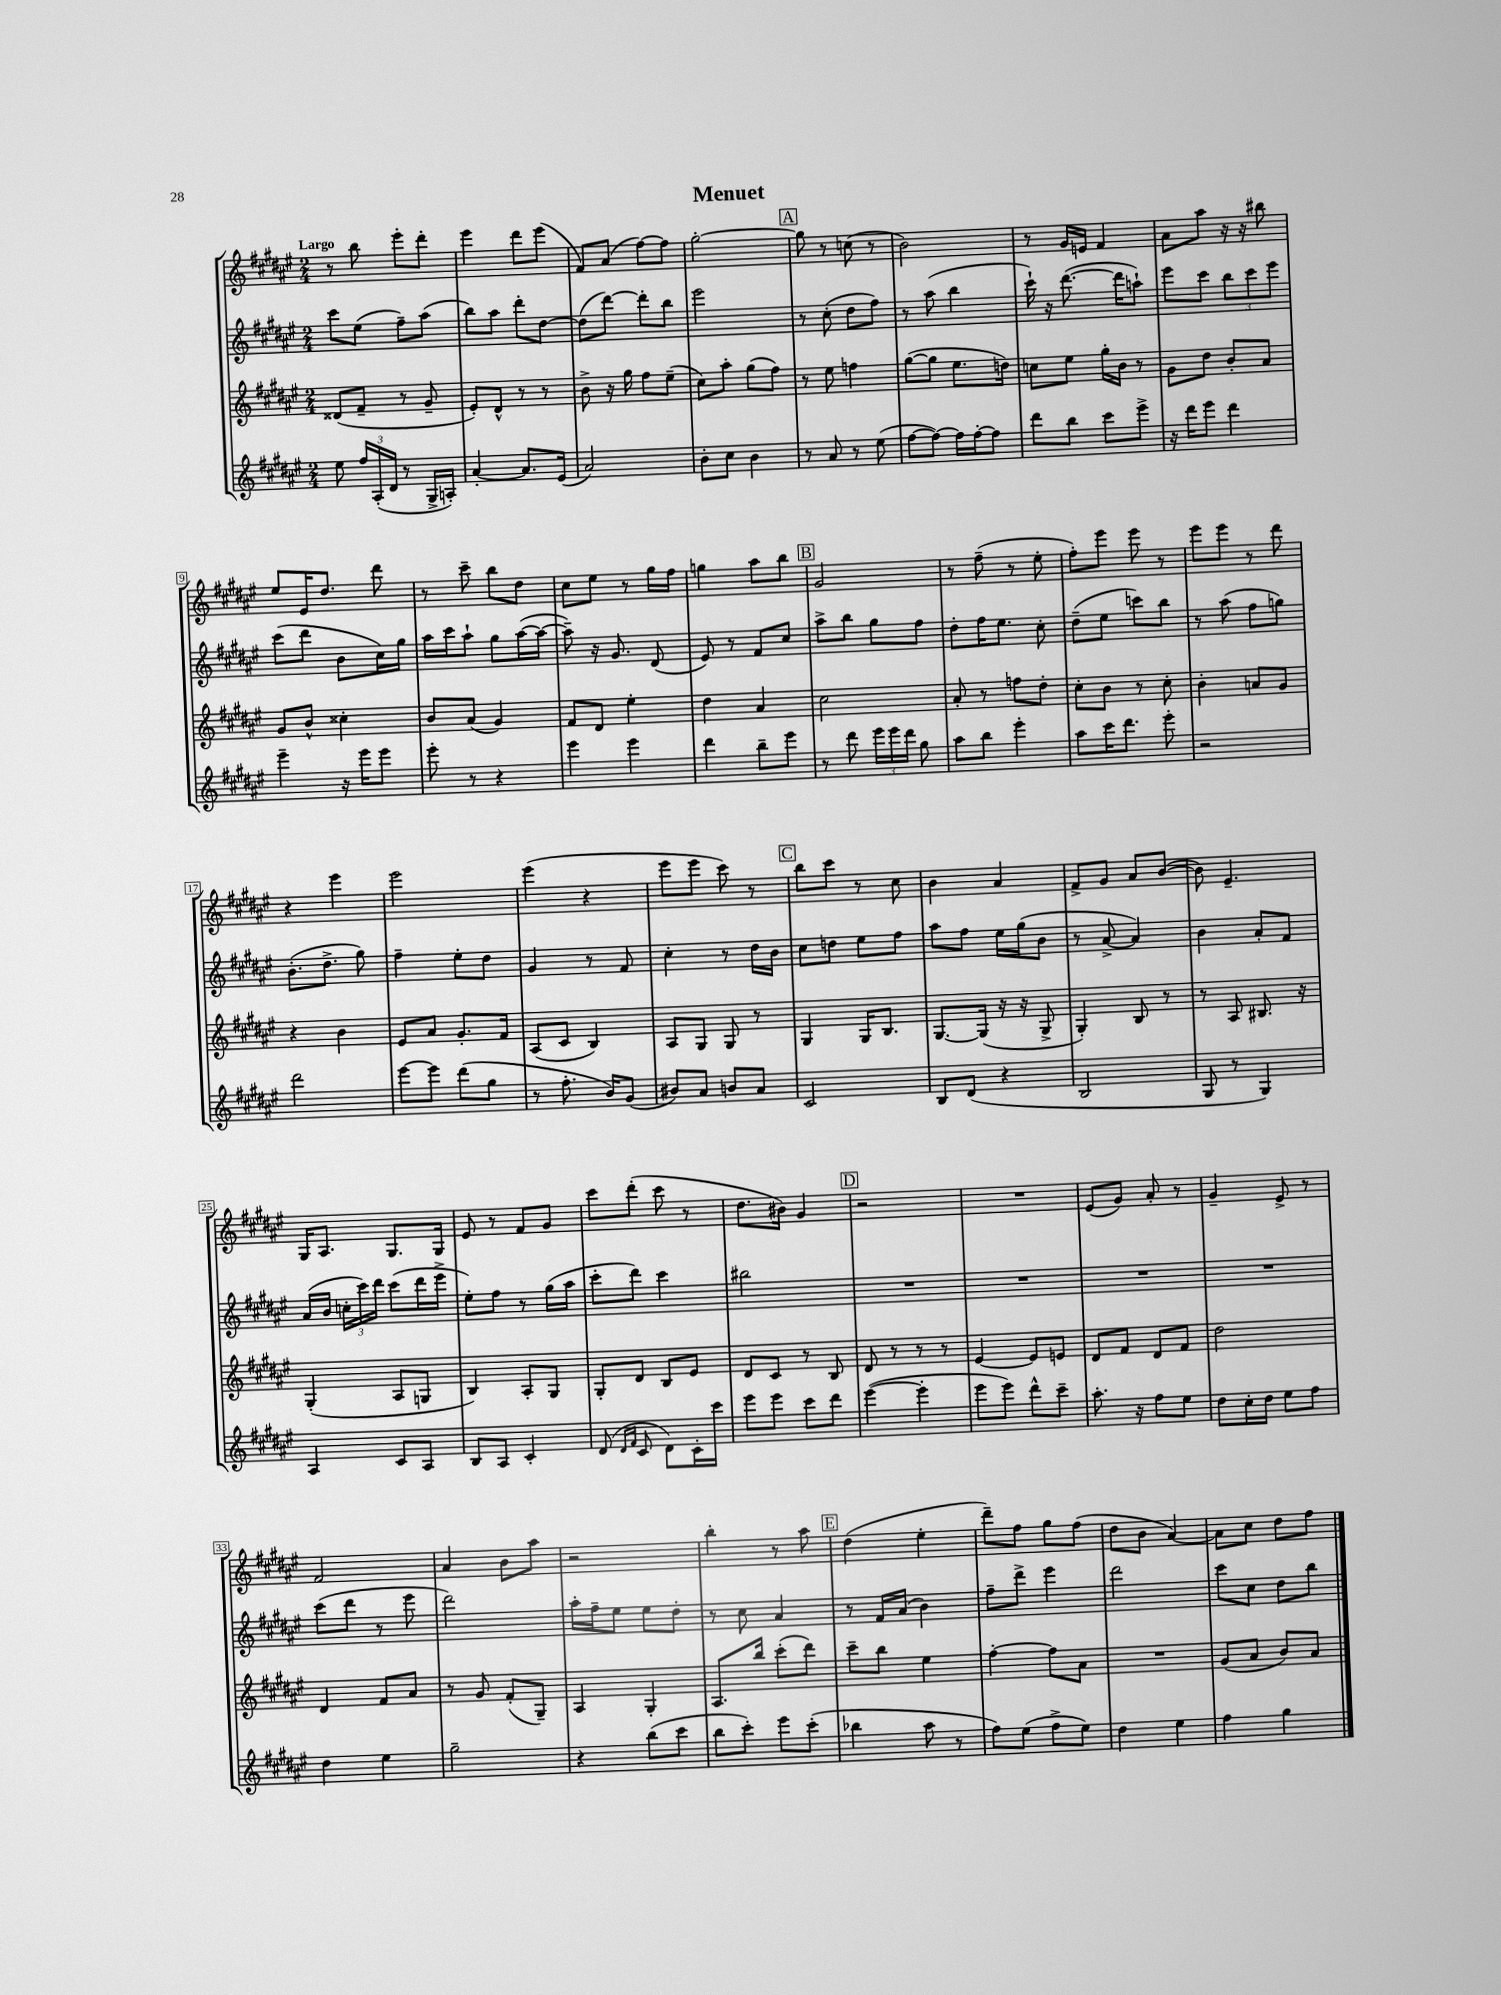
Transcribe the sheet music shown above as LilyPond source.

\header { title = "Menuet" }
<<
\new StaffGroup <<
\new Staff = "s0" {
    \clef treble \key fis \major \numericTimeSignature \time 2/4 \tempo "Largo"
    \autoBeamOff r8 b''8 eis'''8[-. dis'''8]-. |
    eis'''4 dis'''8[ eis'''8]( |
    fis'8[) ais'8]( fis''8[~) fis''8] |
    gis''2~-. |
    \mark \markup { \box "A" } gis''8 r8 c''8( r8 |
    b'2) |
    r8 gis'16[ e'16] fis'4 |
    ais'8[ ais''8] r16 r16 bis''8 |
    eis''8[ eis'16 dis''8.] dis'''8 |
    r8 cis'''8-- b''8[ dis''8] |
    cis''8[ eis''8] r8 gis''16[ fis''16] |
    g''4 ais''8[ b''8] |
    \mark \markup { \box "B" } gis'2 |
    r8 fis''8--( r8 eis''8-. |
    fis''8[-.) eis'''8] eis'''8 r8 |
    eis'''8[ eis'''8] r8 dis'''8 |
    r4 eis'''4 |
    eis'''2 |
    eis'''4( r4 |
    eis'''8[ eis'''8] cis'''8) r8 |
    \mark \markup { \box "C" } b''8[ cis'''8] r8 cis''8 |
    b'4 ais'4 |
    fis'8[-> gis'8] ais'8[ b'8]~( |
    b'8) eis'4.-- |
    gis16[ ais8.] gis8.[ gis16] |
    eis'8 r8 fis'8[ gis'8] |
    cis'''8[ dis'''8]-.( cis'''8 r8 |
    dis''8.[ bis'16]) gis'4 |
    \mark \markup { \box "D" } r2 |
    R2 |
    eis'8[( gis'8]) ais'8-. r8 |
    gis'4-- eis'8-> r8 |
    fis'2 |
    ais'4 b'8[ ais''8] |
    r2 |
    b''4-. r8 ais''8 |
    \mark \markup { \box "E" } dis''4( eis''4-. |
    dis'''8[--) fis''8] gis''8[ fis''8]( |
    dis''8[ b'8] ais'4~) |
    ais'8[ cis''8] dis''8[ fis''8] \bar "|." |
}
\new Staff = "s1" {
    \clef treble \key fis \major \numericTimeSignature \time 2/4
    \autoBeamOff cis'''8[ eis''8]( fis''8[--) ais''8]( |
    b''8[) ais''8] dis'''8[-. dis''8]~ |
    dis''8[( dis'''8]~) dis'''8[-. b''8] |
    eis'''2 |
    \mark \markup { \box "A" } r8 cis''8-.( dis''8[ fis''8]) |
    r8 ais''8( b''4 |
    cis'''16-!) r16 dis'''8.~( dis'''16[ a''8]-!) |
    eis'''8[ cis'''8] \tuplet 3/2 { b''8[ cis'''8 eis'''8] } |
    cis'''8[( dis'''8] b'8[ cis''16) gis''16] |
    ais''16[ cis'''16 ais''8]-! gis''8[ ais''16~( ais''16]~ |
    ais''8--) r16 gis'8. dis'8( |
    eis'8) r8 fis'8[ cis''8] |
    \mark \markup { \box "B" } ais''8[-> b''8] gis''8[ fis''8] |
    dis''8[-. fis''16 eis''8.] cis''8-. |
    dis''8[--( eis''8] c'''8[) b''8] |
    r8 ais''8( fis''8[ g''8]) |
    b'8.[-.( dis''8.]-> gis''8) |
    fis''4-- eis''8[-. dis''8] |
    gis'4 r8 fis'8 |
    cis''4-. r8 dis''16[ b'16] |
    \mark \markup { \box "C" } cis''8[ d''8] eis''8[ fis''8] |
    ais''8[ fis''8] eis''16[ gis''16( b'8] |
    r8 ais'8~-> ais'4) |
    b'4 ais'8[-. fis'8] |
    ais'16[( b'16] \tuplet 3/2 { c''16[-. cis'''16) dis'''16] } cis'''8[( dis'''16 eis'''16]-> |
    eis''8[-.) fis''8] r8 gis''16[( ais''16] |
    cis'''8[-. dis'''8]) cis'''4 |
    bis''2 |
    \mark \markup { \box "D" } R2 |
    R2 |
    R2 |
    R2 |
    cis'''8[( dis'''8] r8 eis'''8 |
    dis'''2) |
    ais''16[-. fis''16-- eis''8] eis''8[ dis''8]-. |
    r8 cis''8 ais'4 |
    \mark \markup { \box "E" } r8 fis'16[ ais'16]( b'4) |
    fis''8[-- dis'''8]-> eis'''4 |
    dis'''2 |
    cis'''8[ cis''8] dis''8[ b''8] \bar "|." |
}
\new Staff = "s2" {
    \clef treble \key fis \major \numericTimeSignature \time 2/4
    \autoBeamOff disis'8[( fis'8]-- r8 gis'8-- |
    eis'8[-.) dis'8]-^ r8 r8 |
    b'8-> r16 gis''16 fis''8[ eis''8]--( |
    cis''8[) ais''8]-. gis''8[( fis''8]) |
    \mark \markup { \box "A" } r8 eis''8 f''4 |
    gis''8[~( gis''8] eis''8.[ d''16]) |
    c''8[ eis''8] gis''16[-. b'16] r8 |
    gis'8[ dis''8] b'8[-. ais'8] |
    gis'8[ b'8]-^ cisis''4-. |
    b'8[ ais'8]( gis'4) |
    fis'8[ dis'8] eis''4-. |
    dis''4 ais'4 |
    \mark \markup { \box "B" } cis''2 |
    ais'8-. r8 f''8[ dis''8]-. |
    cis''8[-. b'8] r8 cis''8-. |
    b'4-. a'8[ gis'8] |
    r4 b'4 |
    eis'8[ ais'8] gis'8.[-. fis'16] |
    ais8[( cis'8] b4) |
    ais8[ gis8] gis8 r8 |
    \mark \markup { \box "C" } gis4 gis16[ b8.] |
    gis8.[~ gis16]( r16 r16 gis8-> |
    gis4-.) b8 r8 |
    r8 ais8 bis8. r16 |
    gis4-.( ais8[ g8] |
    b4) ais8[-. gis8] |
    gis8[-. dis'8] b8[ eis'8] |
    dis'8[ cis'8] r8 b8 |
    \mark \markup { \box "D" } dis'8 r8 r8 r8 |
    eis'4~ eis'8[ e'8] |
    dis'8[ fis'8] dis'8[ fis'8] |
    dis''2 |
    dis'4 fis'8[ ais'8] |
    r8 gis'8 fis'8[-.( gis8]--) |
    ais4 gis4-. |
    ais8.[ b''16] cis'''8[-.( dis'''8]) |
    \mark \markup { \box "E" } cis'''8[-- b''8] eis''4 |
    fis''4~-. fis''8[ ais'8] |
    R2 |
    gis'8[( ais'8] b'8[) ais'8] \bar "|." |
}
\new Staff = "s3" {
    \clef treble \key fis \major \numericTimeSignature \time 2/4
    \autoBeamOff eis''8 \tuplet 3/2 { fis''16[ ais16-.( dis'16] } r8 gis16[-> a16]-.) |
    ais'4~-. ais'8.[ eis'16]( |
    ais'2) |
    b'8[-. cis''8] b'4 |
    \mark \markup { \box "A" } r8 ais'8 r8 eis''8( |
    fis''8[~ fis''8]~) fis''16[ fis''16~-. fis''8] |
    dis'''8[ b''8] cis'''8[ eis'''8]-> |
    r16 dis'''16[ eis'''8] dis'''4 |
    eis'''4-- r16 eis'''16[ eis'''8] |
    eis'''8-. r8 r4 |
    eis'''4 eis'''4 |
    dis'''4 b''8[-- eis'''8] |
    \mark \markup { \box "B" } r8 dis'''8 \tuplet 3/2 { eis'''16[ eis'''16 dis'''16] } gis''8 |
    ais''8[ b''8] eis'''4-. |
    ais''8[ cis'''16 dis'''8.] eis'''8-. |
    r2 |
    dis'''2 |
    eis'''8[~ eis'''8] dis'''8[( gis''8] |
    r8 fis''8.-. b'16[) gis'8]( |
    bis'8[) ais'8] b'8[ ais'8] |
    \mark \markup { \box "C" } cis'2 |
    b8[ dis'8]( r4 |
    b2 |
    gis8 r8 gis4) |
    ais4 cis'8[ ais8] |
    b8[ ais8] cis'4-. |
    dis'8( \grace { dis'16[ fis'16] } cis'8 dis'8[) cis'16-. cis'''16] |
    eis'''8[ eis'''8] cis'''8[ dis'''8] |
    \mark \markup { \box "D" } eis'''4~( eis'''4-. |
    eis'''8[ eis'''8]) dis'''8[-^ cis'''8]-- |
    ais''8.-. r16 fis''8[ eis''8] |
    dis''8[ cis''16-. dis''16] eis''8[ fis''8] |
    dis''4 eis''4 |
    gis''2-- |
    r4 b''8[( cis'''8] |
    b''8[ cis'''8]-.) eis'''8[ cis'''8]-.( |
    \mark \markup { \box "E" } bes''4 ais''8 r8 |
    fis''8[) eis''8]( fis''8[-> eis''8]) |
    dis''4 eis''4 |
    fis''4 gis''4 \bar "|." |
}
>>
>>
\layout { \context { \Score \override BarNumber.stencil = #(make-stencil-boxer 0.1 0.3 ly:text-interface::print) } }
